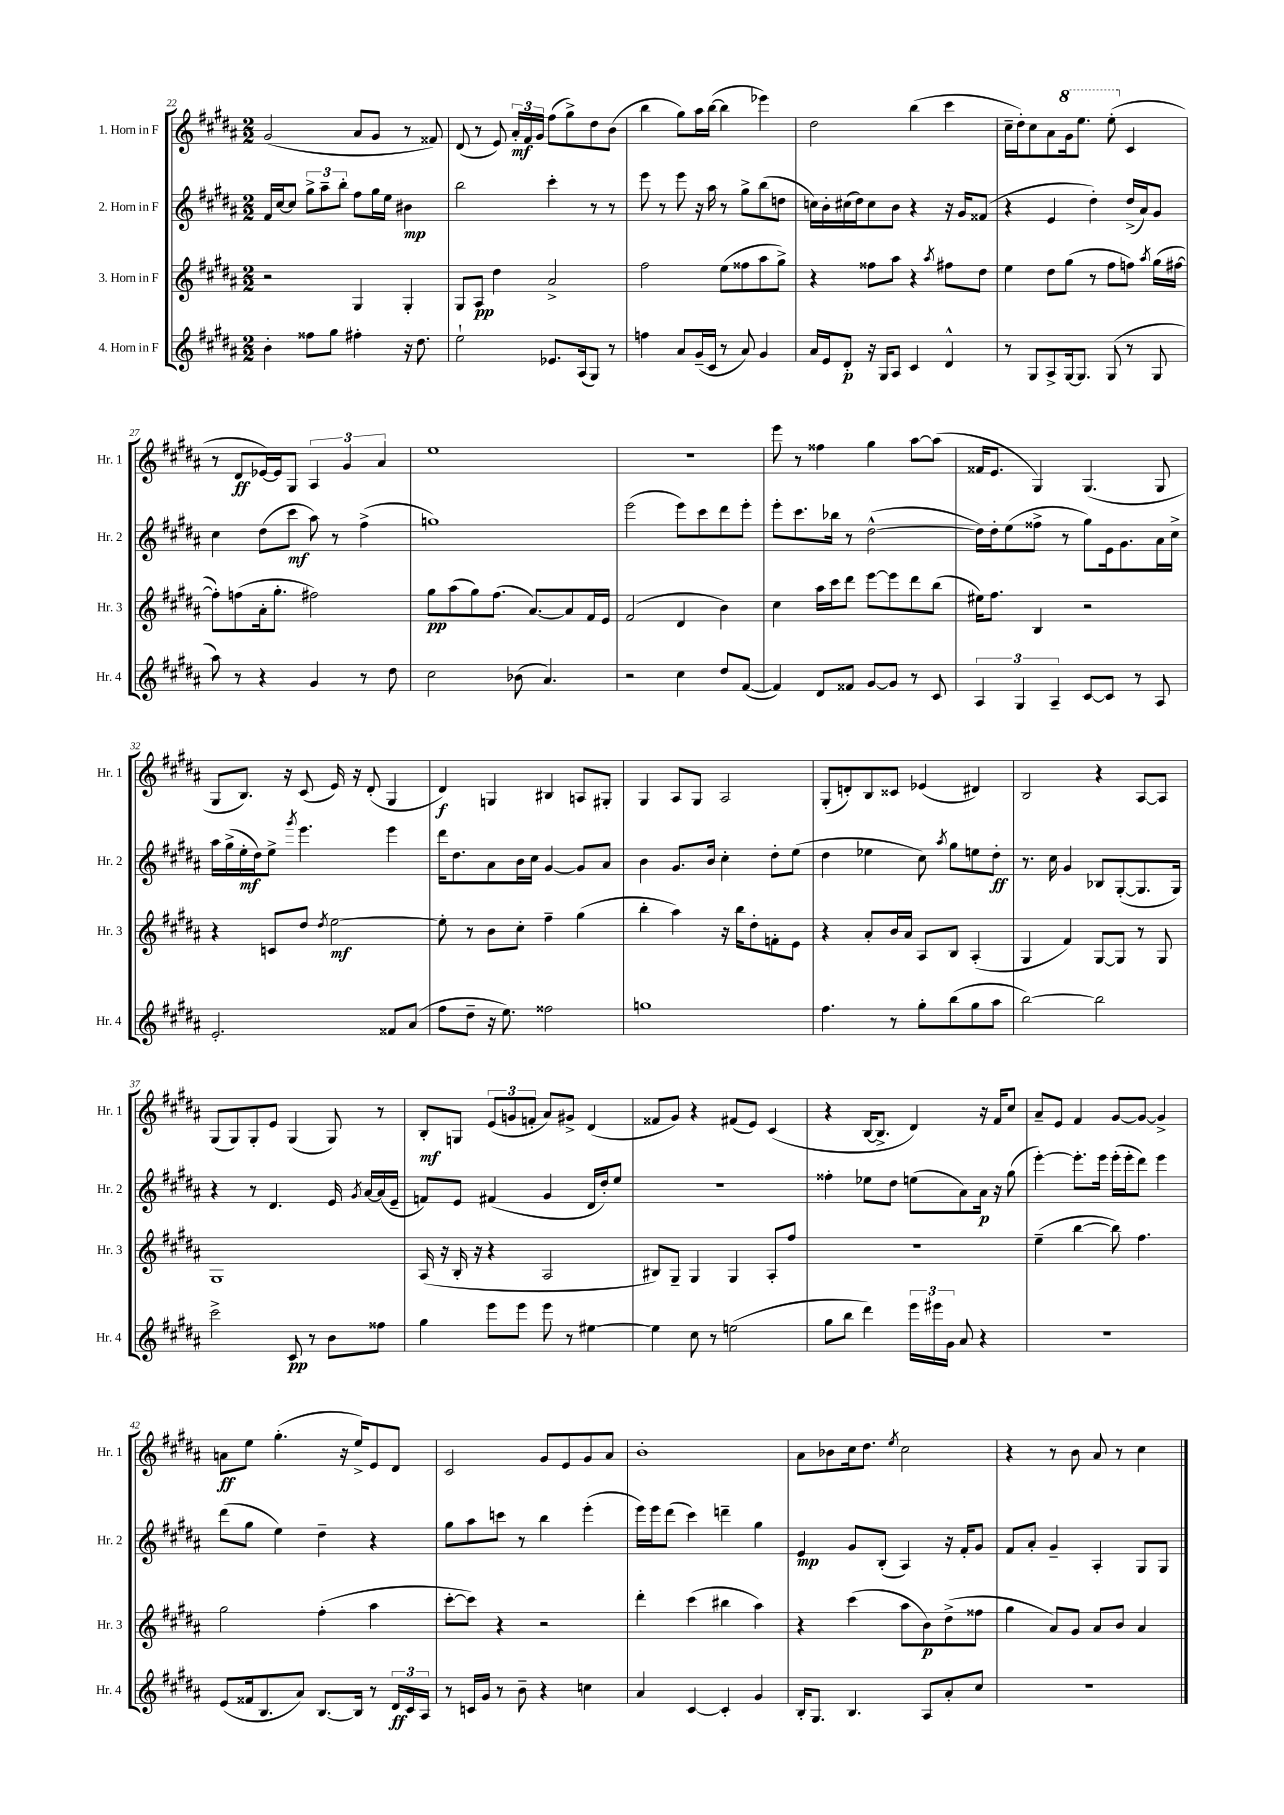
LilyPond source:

<<
\new StaffGroup <<
\new Staff = "s0" \with { instrumentName = "1. Horn in F" shortInstrumentName = "Hr. 1" } {
    \clef treble \key b \major \numericTimeSignature \time 2/2
    \autoBeamOff gis'2( ais'8[ gis'8] r8 fisis'8) |
    dis'8( r8 e'8) \tuplet 3/2 { ais'16[-.\mf fis'16 gis'16] } fis''8[( gis''8->) dis''8 b'8]( |
    b''4 gis''8[) ais''16 b''16]~( b''4 ees'''4) |
    dis''2 b''4( cis'''4 |
    cis''16[-- dis''16-.) cis''8 ais'8 \ottava #1 gis''16 e'''8.] e'''8-.( \ottava #0 cis'4 |
    r8 dis'8[\ff ees'16~) ees'16 gis8] \tuplet 3/2 { ais4 gis'4 ais'4 } |
    e''1 |
    R1 |
    e'''8 r8 fisis''4 gis''4 ais''8[~ ais''8]( |
    fisis'16[ e'8.] gis4) gis4.( gis8 |
    gis8[ b8.]) r16 cis'8( e'16) r16 dis'8-.( gis4 |
    dis'4\f) g4 bis4 a8[ gis8]-. |
    gis4 ais8[ gis8] ais2 |
    gis8[-.( d'8-.) b8 cisis'8] ees'4( dis'4) |
    b2 r4 ais8[~ ais8] |
    gis8[( gis8) gis8-. e'8] gis4( gis8) r8 |
    b8[-.\mf g8] \tuplet 3/2 { e'8[( g'8 f'8]-. } ais'8[) gis'8]-> dis'4( |
    fisis'8[ gis'8]) r4 fis'8[( e'8]) cis'4( |
    r4 b16[~ b8.]-> dis'4) r16 fis'16[ cis''8] |
    ais'8[-- e'8] fis'4 gis'8[~ gis'8]~ gis'4-> |
    a'8[\ff e''8] gis''4.-.( r16 e''16[->) e'8 dis'8] |
    cis'2 gis'8[ e'8 gis'8 ais'8] |
    b'1-. |
    ais'8[ bes'8 cis''16 dis''8.] \acciaccatura { e''8 } cis''2 |
    r4 r8 b'8 ais'8 r8 cis''4 \bar "|." |
}
\new Staff = "s1" \with { instrumentName = "2. Horn in F" shortInstrumentName = "Hr. 2" } {
    \clef treble \key b \major \numericTimeSignature \time 2/2
    \autoBeamOff fis'16[ cis''16~ cis''8] \tuplet 3/2 { gis''8[-> ais''8-- b''8]-. } fis''8[ gis''16 e''16] bis'4\mp |
    b''2 cis'''4-. r8 r8 |
    e'''8 r8 e'''8 r16 ais''16 r8 gis''8[-> b''8( d''8] |
    c''16[) b'16-. cis''16( dis''16) cis''8 b'8] r4 r16 gis'16[ fisis'8]( |
    r4 e'4 dis''4-.) dis''16[->( ais'16) gis'8] |
    cis''4 dis''8[( cis'''8]\mf ais''8) r8 fis''4->( |
    g''1) |
    e'''2( e'''8[) cis'''8 dis'''8 e'''8]-. |
    e'''8[-. cis'''8. bes''16] r8 dis''2~-^( |
    dis''16[) dis''16-. e''8( fisis''8]-> r8 gis''8[) e'16 gis'8. ais'16 cis''16]-> |
    ais''16[ gis''16->( e''16-.\mf dis''16) e''8]-> \acciaccatura { gis'''8 } e'''4. e'''4 |
    dis'''16[ dis''8. ais'8 b'16 cis''16] gis'4~ gis'8[ ais'8] |
    b'4 gis'8.[ b'16] cis''4-. dis''8[-. e''8]( |
    dis''4 ees''4 cis''8) \acciaccatura { ais''8 } gis''8[ e''8 dis''8]-.\ff |
    r8. cis''16 gis'4 bes8[ gis8~-.( gis8. gis16]) |
    r4 r8 dis'4. e'16 \acciaccatura { gis'8 } ais'16[~ ais'16( e'16]-- |
    f'8[) e'8] fis'4( gis'4 dis'16[ dis''16-.) e''8] |
    r1 |
    fisis''4-. ees''8[ dis''8] e''8[( ais'8) ais'16]\p r16 gis''8( |
    e'''4~-.) e'''8.[-. e'''16] e'''16[-.( e'''16-. dis'''8]) e'''4 |
    dis'''8[( gis''8] e''4) dis''4-- r4 |
    gis''8[ ais''8 c'''8] r8 b''4 e'''4-.( |
    e'''16[) e'''16 dis'''8]( cis'''4) d'''4-- gis''4 |
    e'4\mp gis'8[ b8]-.( ais4) r16 fis'16[-. gis'8] |
    fis'8[ ais'8]-. gis'4-- ais4-. gis8[ gis8] \bar "|." |
}
\new Staff = "s2" \with { instrumentName = "3. Horn in F" shortInstrumentName = "Hr. 3" } {
    \clef treble \key b \major \numericTimeSignature \time 2/2
    \autoBeamOff r2 gis4 gis4-. |
    gis8[ ais8]\pp dis''4 ais'2-> |
    fis''2 e''8[( fisis''8 ais''8 gis''8]->) |
    r4 fisis''8[ ais''8] r4 \acciaccatura { ais''8 } fis''8[ dis''8] |
    e''4 dis''8[ gis''8]( r8 fis''8[ f''8]) \acciaccatura { ais''8 } gis''16[( fis''16]~ |
    fis''8[-.) f''8( ais'16-. gis''8.]-. fis''2) |
    gis''8[\pp ais''8( gis''8) fis''8.]( ais'8.[~) ais'8 fis'16 e'16] |
    fis'2( dis'4 b'4) |
    cis''4 ais''16[ cis'''16 dis'''8] e'''8[~ e'''8 dis'''8 b''8]( |
    eis''16[) fis''8.] b4 r2 |
    r4 c'8[ dis''8] \acciaccatura { dis''8 } e''2~\mf |
    e''8-. r8 b'8[ cis''8]-. fis''4-- gis''4( |
    b''4-. ais''4) r16 b''16[ dis''8-. f'8-. e'8] |
    r4 ais'8[-. b'16 ais'16] ais8[ b8] ais4-.( |
    gis4 fis'4) gis8[~ gis8] r8 gis8 |
    gis1 |
    ais16( r16 b16-. r16 r4 ais2 |
    bis8[) gis8]-- gis4 gis4 ais8[-. fis''8] |
    R1 |
    e''4--( b''4~ b''8) fis''4. |
    gis''2 fis''4-.( ais''4 |
    cis'''8[~-. cis'''8]) r4 r2 |
    dis'''4-. cis'''4( bis''4 ais''4) |
    r4 cis'''4( ais''8[ b'8\p) dis''8->( fisis''8] |
    gis''4 ais'8[) gis'8] ais'8[ b'8] ais'4 \bar "|." |
}
\new Staff = "s3" \with { instrumentName = "4. Horn in F" shortInstrumentName = "Hr. 4" } {
    \clef treble \key b \major \numericTimeSignature \time 2/2
    \autoBeamOff b'4-. fisis''8[ gis''8] fis''4-. r16 dis''8. |
    e''2-! ees'8.[ ais16( gis8]) r8 |
    f''4 ais'8[ gis'16--( cis'16] r8 ais'8) gis'4 |
    ais'16[ e'16 dis'8]-.\p r16 gis16[ ais8] cis'4 dis'4-^ |
    r8 gis8[ ais8-> gis16~ gis8.] gis8( r8 gis8 |
    ais''8) r8 r4 gis'4 r8 dis''8 |
    cis''2 bes'8( ais'4.) |
    r2 cis''4 dis''8[ fis'8]~( |
    fis'4) dis'8[ fisis'8] gis'8[~ gis'8] r8 cis'8 |
    \tuplet 3/2 { ais4 gis4 ais4-- } cis'8[~ cis'8] r8 ais8 |
    e'2.-. fisis'8[ ais'8]( |
    fis''8[ dis''8]-- r16 e''8.) fisis''2 |
    g''1 |
    fis''4. r8 gis''8[-. b''8( gis''8 ais''8] |
    b''2~) b''2 |
    cis'''2-> cis'8\pp r8 b'8[ fisis''8] |
    gis''4 e'''8[ e'''8] e'''8 r8 eis''4~ |
    eis''4 cis''8 r8 e''2( |
    gis''8[ b''8] dis'''4) \tuplet 3/2 { e'''16[ eis'''16 gis'16] } ais'8 r4 |
    R1 |
    e'8[( fisis'16 b8. ais'8]) b8.[~ b16] r8 \tuplet 3/2 { dis'16[\ff cis'16 ais16] } |
    r8 c'16[ gis'16] r8 b'8-- r4 c''4 |
    ais'4 cis'4~ cis'4-. gis'4 |
    b16[-. gis8.] b4. ais8[ ais'8-. cis''8] |
    R1 \bar "|." |
}
>>
>>
\layout { \context { \Score currentBarNumber = #22 } }
